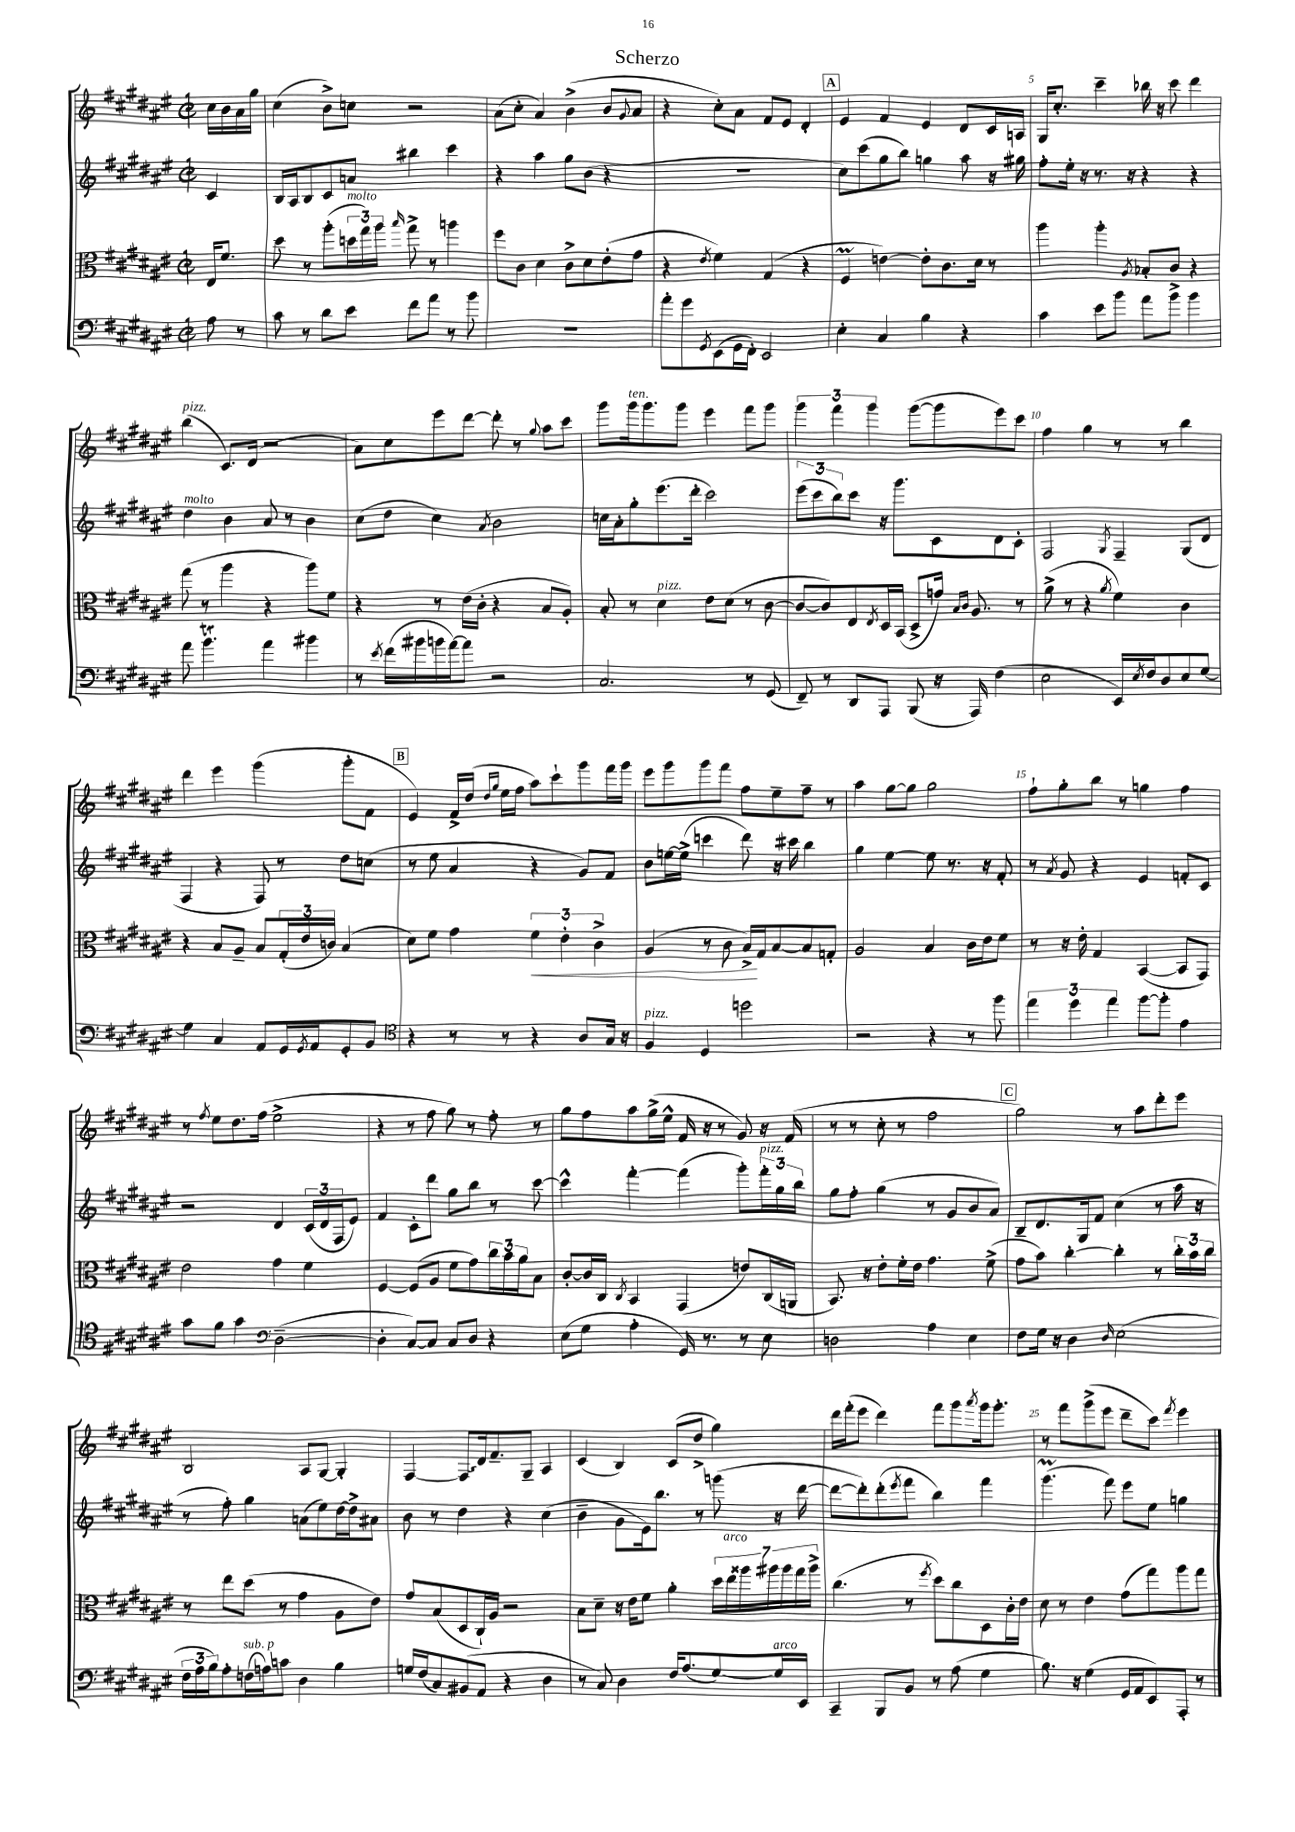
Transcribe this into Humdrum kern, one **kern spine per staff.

**kern	**kern	**kern	**kern
*staff4	*staff3	*staff2	*staff1
*clefF4	*clefC3	*clefG2	*clefG2
*k[f#c#g#d#a#e#]	*k[f#c#g#d#a#e#]	*k[f#c#g#d#a#e#]	*k[f#c#g#d#a#e#]
*M2/2	*M2/2	*M2/2	*M2/2
*met(c|)	*met(c|)	*met(c|)	*met(c|)
8A#\	16E#/LK	4c#/	16cc#\LL
.	8.f#/J	.	16b\
8r	.	.	16a#\
.	.	.	16gg#\JJ
=	=	=	=
8c#\	8dd#\	16B/LL	(4cc#\
.	.	16A#/J	.
8r	8r	8B/	.
8d#\L	(8aa#'\L	8c#/	8b^\L)
8e#\J	24dd\L	8a/J	8cc\J
.	24gg#\)	.	.
.	24aa#\JJ	.	.
.	16qqbb/	.	.
8f#\L	8gg#^\	4bb#\	2r
8a#\J	8r	.	.
8r	4aa\	4ccc#\	.
8b\	.	.	.
=	=	=	=
1r	8ff#\L	4r	(8a#\L
.	8c#\J	.	8cc#'\J
.	4d#\	4aa#\	4a#/)
.	8c#^\L	8gg#\L	(4b^\
.	8d#\	(8b\J	.
.	(8e#'\	4r	8b/L
.	.	.	8qqg#/
.	8g#\J	.	8a#/J
=	=	=	=
8a#'\L	4r	1r	4r
8g#\	.	.	.
8qGG#/	8qe#/	.	.
(8EE#\	4f#\)	.	8cc#'\L)
16GG#\L	.	.	8a#\J
16FF#'\JJ)	.	.	.
2EE#/	(4G#/	.	8f#/L
.	.	.	8e#/J
.	4r	.	4d#'/
=	=	=	=
4E#'\	4F#/	8cc#\L)	4e#/
.	.	(8ccc#\	.
4C#/	[4e\)	8gg#\	4f#/
.	.	8bb\J)	.
4B\	8e'\]L	4gg\	4e#/
.	8.c#\	.	.
4r	.	8aa#\	8d#/L
.	16d#\Jk	.	.
.	8r	16r	16c#/L
.	.	16gg#\	16A/JJ
=	=	=	=
4c#\	4aa#\	8ff#'\L	16G#/LK
.	.	.	8.cc#'/J
.	.	16ee#'\Jk	.
.	.	16r	.
8e#\L	4aa#'\	8.r	4ccc#~\
8b\J	.	.	.
.	.	16r	.
.	8qA#/	.	.
8a#\L	8B-'/L	4r	16bb-\
.	.	.	16r
8b^\J	8c#/J	.	8ccc#\
4b\	4r	4r	4ddd#\
=	=	=	=
8a#\	(8gg#\	4dd#\	(4bb\
4.b\	8r	.	.
.	4aa#\	4b\	8.c#/L)
.	.	.	(16d#/Jk
4a#\	4r	8a#/	2r
.	.	8r	.
4b#\	8aa#\L)	4b\	.
.	8f#\J	.	.
=	=	=	=
8r	4r	(8cc#\L	8a#\L)
8qe#/	.	.	.
(16f#\LL	.	8dd#\J	8cc#\
16b#\	.	.	.
16b\	8r	4cc#\)	8eee#\
[16a#\J)	.	.	.
8a#\]J	(16e#\LL	.	[8ddd#\J
.	16c#'\JJ	.	.
.	.	8qa#/	.
2r	4r	2b\	8ddd#'\]
.	.	.	8r
.	.	.	8qqgg#/
.	8B/L	.	8aa#\L
.	8A#'/J)	.	8ccc#\J
=	=	=	=
2.C#/	8B'/	16cc\LL	8ggg#\L
.	.	16a#'\J	.
.	8r	8gg#'\	16ggg#\k
.	.	.	8.ggg#\
.	4d#\	(8.eee#\	.
.	.	.	8ggg#\J
.	.	16ddd#'\Jk	.
.	8e#\L	2ccc#\)	4eee#\
.	(8d#\J	.	.
8r	8r	.	8fff#\L
(8GG#/	[8c#\	.	8ggg#\J
=	=	=	=
8FF#~/)	8c#/_L	(12eee#\L	6ggg#\
.	.	12ccc#\	.
8r	8c#/])	.	.
.	.	12bb\)	6fff#\
8DD#/L	8E#/	8ccc#\J	.
.	.	.	6ggg#\
.	8qE#/	.	.
8AAA#/J	16D#/L	16r	.
.	(16BB/JJ	8.ggg#\L	.
(8BBB/	8D#^/L	.	([8ggg#\L
16r	16g/Jk)	8c#\	8ggg#\]
.	16qqB/LL	.	.
.	16qqc#/JJ	.	.
16AAA#/)	8.A#/	.	.
(4F#\	.	8d#\	8eee#\)
.	8r	8c#'\J	8ccc#\J
=	=	=	=
2E#\	(8a#^\	2F#/	4ff#\
.	8r	.	.
.	4r	.	4gg#\
.	8qa#/	8qG#/	.
16EE#/LL)	4f#\)	4F#~/	8r
8qE#/	.	.	.
16F#/J	.	.	.
8D#/	.	.	8r
8E#/	4c#\	(8G#/L	4bb\
[8G#/J	.	8d#/J	.
=	=	=	=
4G#\]	4r	4F#/	4ddd#\
4C#/	8B/L	4r	4eee#\
.	8A#~/J	.	.
8AA#/L	8B/L	8F#/)	(4ggg#\
16GG#/L	(24G#'/L	8r	.
.	24e#/	.	.
8qGG#/	.	.	.
16AA#/J	.	.	.
.	24c/JJ)	.	.
8GG#'/	(4B/	8dd#\L	8ggg#'\L
8BB/J	.	(8cc\J	8f#\J
=	=	=	=
*clefC4	*	*	*
4r	8d#\L)	8r	4e#/)
.	8f#\J	8ee#\	.
8r	4g#\	4a#/	16f#^/LL
.	.	.	(16dd#/JJ
.	.	.	16qqdd#/LL
.	.	.	16qqgg#/JJ
8r	.	.	16ee#\LL
.	.	.	16ff#\JJ
4r	6f#\	4r	8aa#\L)
.	.	.	8ccc#`\
.	6e#'\	.	.
8A#/L	.	8g#/L)	8ggg#\
.	6c#^\	.	.
16G#/Jk	.	8f#/J	16fff#\L
16r	.	.	16ggg#\JJ
=	=	=	=
4F#/	(4A#/	8b\L	8eee#\L
.	.	[16ee\L	8ggg#\
.	.	(16ee^\]JJ	.
4D#/	8r	4ccc\	8ggg#\
.	8c#\	.	8fff#\J
2dd\	16B^/LL)	8ddd#\)	8ff#\L
.	16G#/J	.	.
.	[8B/	16r	8ee#~\
.	.	16ccc#\	.
.	8B/]	4bb\	8ff#~\J
.	8G'/J	.	8r
=	=	=	=
2r	2A#/	4gg#\	4aa#\
.	.	[4ee#\	[8gg#\L
.	.	.	8gg#\]J
4r	4B/	8ee#\]	2gg#\
.	.	8.r	.
8r	16c#\LL	.	.
.	16e#\J	16r	.
8ff#\	8f#\J	8f#'/	.
=	=	=	=
6ee#\	8r	8r	8ff#`\L
.	.	8qa#/	.
.	16r	8g#/	8gg#'\
6dd#\	.	.	.
.	16e#'\	.	.
.	4G#/	4r	8bb\J
6ee#\	.	.	.
.	.	.	8r
[8ff#\L	([4BB/	4e#/	4gg\
8ff#'\]J	.	.	.
4e#\	8BB/]L	8f'/L	4ff#\
.	8GG#/J)	8c#/J	.
=	=	=	=
8g#\L	2e#\	2r	8r
.	.	.	8qff#/
8f#\J	.	.	8ee#\L
4g#\	.	.	8.dd#\
.	.	.	(16ff#\Jk
*clefF4	*	*	*
([2D#~\	4g#\	4d#/	2ee#^\
.	4f#\	(24c#/LL	.
.	.	24d#/	.
.	.	24F#/J	.
.	.	8e#/J)	.
=	=	=	=
4D#'\]	[4F#/	4f#/	4r
[8C#/L)	(8F#/]L	8c#'\L	8r
8C#/]J	8A#/J	8ddd#\J	8ff#\
8C#/L	8f#\L	8gg#\L	8gg#\)
8D#/J	8g#\)	8bb\J	8r
4r	24cc#\L	8r	8ff#'\
.	24b\	.	.
.	24a#\J	.	.
.	8B\J	[8ccc#\	8r
=	=	=	=
(8E#\L	[8c#'/L	4ccc#^^\]	8gg#\L
8G#\J	16c#/]L	.	8ff#\
.	16C#/JJ	.	.
.	8qC#/	.	.
4A#'\	4BB/	[4fff#'\	8aa#\
.	.	.	(16gg#^\L
.	.	.	16ee#^^\JJ
16GG#/)	(4GG#/	(4fff#\]	16f#/
8.r	.	.	16r
.	.	.	8r
8r	8e/L)	8ggg#'\L)	8g#/)
8E#\	(16C#/L	24fff#'\L	16r
.	.	24gg#\	.
.	16AA/JJ	.	(16f#/
.	.	24bb\JJ	.
=	=	=	=
2D\	8.BB/)	8gg#\L	8r
.	.	8ff#'\J	8r
.	16r	.	.
.	8e#'\L	(4gg#\	8cc#'\
.	16f#'\L	.	8r
.	16e#\JJ	.	.
4A#\	4.g#\	8r	2ff#\
.	.	8g#/L	.
4E#\	.	8b/	.
.	(8f#^\	8a#/J)	.
=	=	=	=
8F#\L	8g#\L	8B~/L	2gg#\)
16G#\Jk	8b\J)	8.d#/	.
16r	.	.	.
4D#\	[4cc#'\	.	.
.	.	16G#/k	.
.	.	8f#/J	.
16qqD#/	.	.	.
(2E#\	4cc#'\]	(4cc#\	8r
.	.	.	8aa#\L
.	8r	8r	8ddd#'\
.	24cc#'\LL	16aa#\	8eee#\J
.	24b\	.	.
.	.	16r	.
.	24cc#\JJ	.	.
=	=	=	=
24F#\LL	8r	8r	2B/
24A#\	.	.	.
24B\J)	.	.	.
8A#'\	8ee#\L	8ff#'\)	.
(16F\L	(8dd#\J	4gg#\	.
16A\J)	.	.	.
8c\J	8r	.	.
4D#\	4g#\	(8a\L	8A#/L
.	.	8ee#\)	[8G#/J
4B\	8A#\L	[16dd#\L	4G#'/]
.	.	16dd#^\]J	.
.	8e#\J)	8a#\J	.
=	=	=	=
16G/LL	8g#/L	8b\	[4F#/
(16F#/J	.	.	.
8C#/)	(8B/	8r	.
(8BB#/	8D#/	4dd#\	8F#/]L
8AA#/J	16C#`/L)	.	16d#/k
.	16A#/JJ	.	8.f#~/
4r	2r	4r	.
.	.	.	8G#~/J
4D#\	.	(4cc#\	4A#/
=	=	=	=
8r	8B\L	4b~\	(4c#/
8C#/)	8d#~\J	.	.
4D#\	16r	8g#\L	4B/)
.	16e#\LK	.	.
.	8f#\J	16e#\k)	.
.	.	8.bb\J	.
16F#/LK	4a#'\	.	(8c#/L
(8.A#/	.	.	.
.	.	8r	8dd#^/J
[8G#/)	28dd#\LL	(8ggg\	4gg#\)
.	28ee#\	.	.
.	28aa##\	.	.
.	28aa#\	.	.
16G#/]L	.	16r	.
.	28aa#\	.	.
.	28gg#\	.	.
16EE#/JJ	.	[16ddd#\	.
.	28aa#^\JJ	.	.
=	=	=	=
4CC#~/	(4.cc#\	8ddd#\_L	16ddd#\LL
.	.	.	(16fff#'\J
.	.	8ddd#'\])	8eee#\J
8BBB/L	.	(8ddd#'\	4ddd#\)
.	.	8qeee#/	.
8BB/J	8r	8fff#\J	.
.	8qff#/	.	.
8r	8dd#\L)	4bb\)	8fff#\L
(8A#\	8cc#\	.	8ggg#\
.	.	.	8qaaa#/
4G#\	8D#\	4fff#\	16ggg#\k
.	.	.	8.ggg#'\J
.	16c#'\L	.	.
.	16e#\JJ	.	.
=	=	=	=
8.B\)	8d#\	(4.ggg#\	8r
.	8r	.	8fff#\L
16r	.	.	.
(4G#\	4e#\	.	(8ggg#^\
.	.	8fff#\)	8eee#\J
16GG#/LL	(8g#\L	8eee#\L	8ddd#~\L
16AA#/J	.	.	.
8EE#/)	8gg#\)	8ee#\J	8ccc#\J)
.	.	.	8qfff#/
8AAA#'/J	8aa#\	4gg\	4eee#\
8r	8gg#\J	.	.
==	==	==	==
*-	*-	*-	*-
